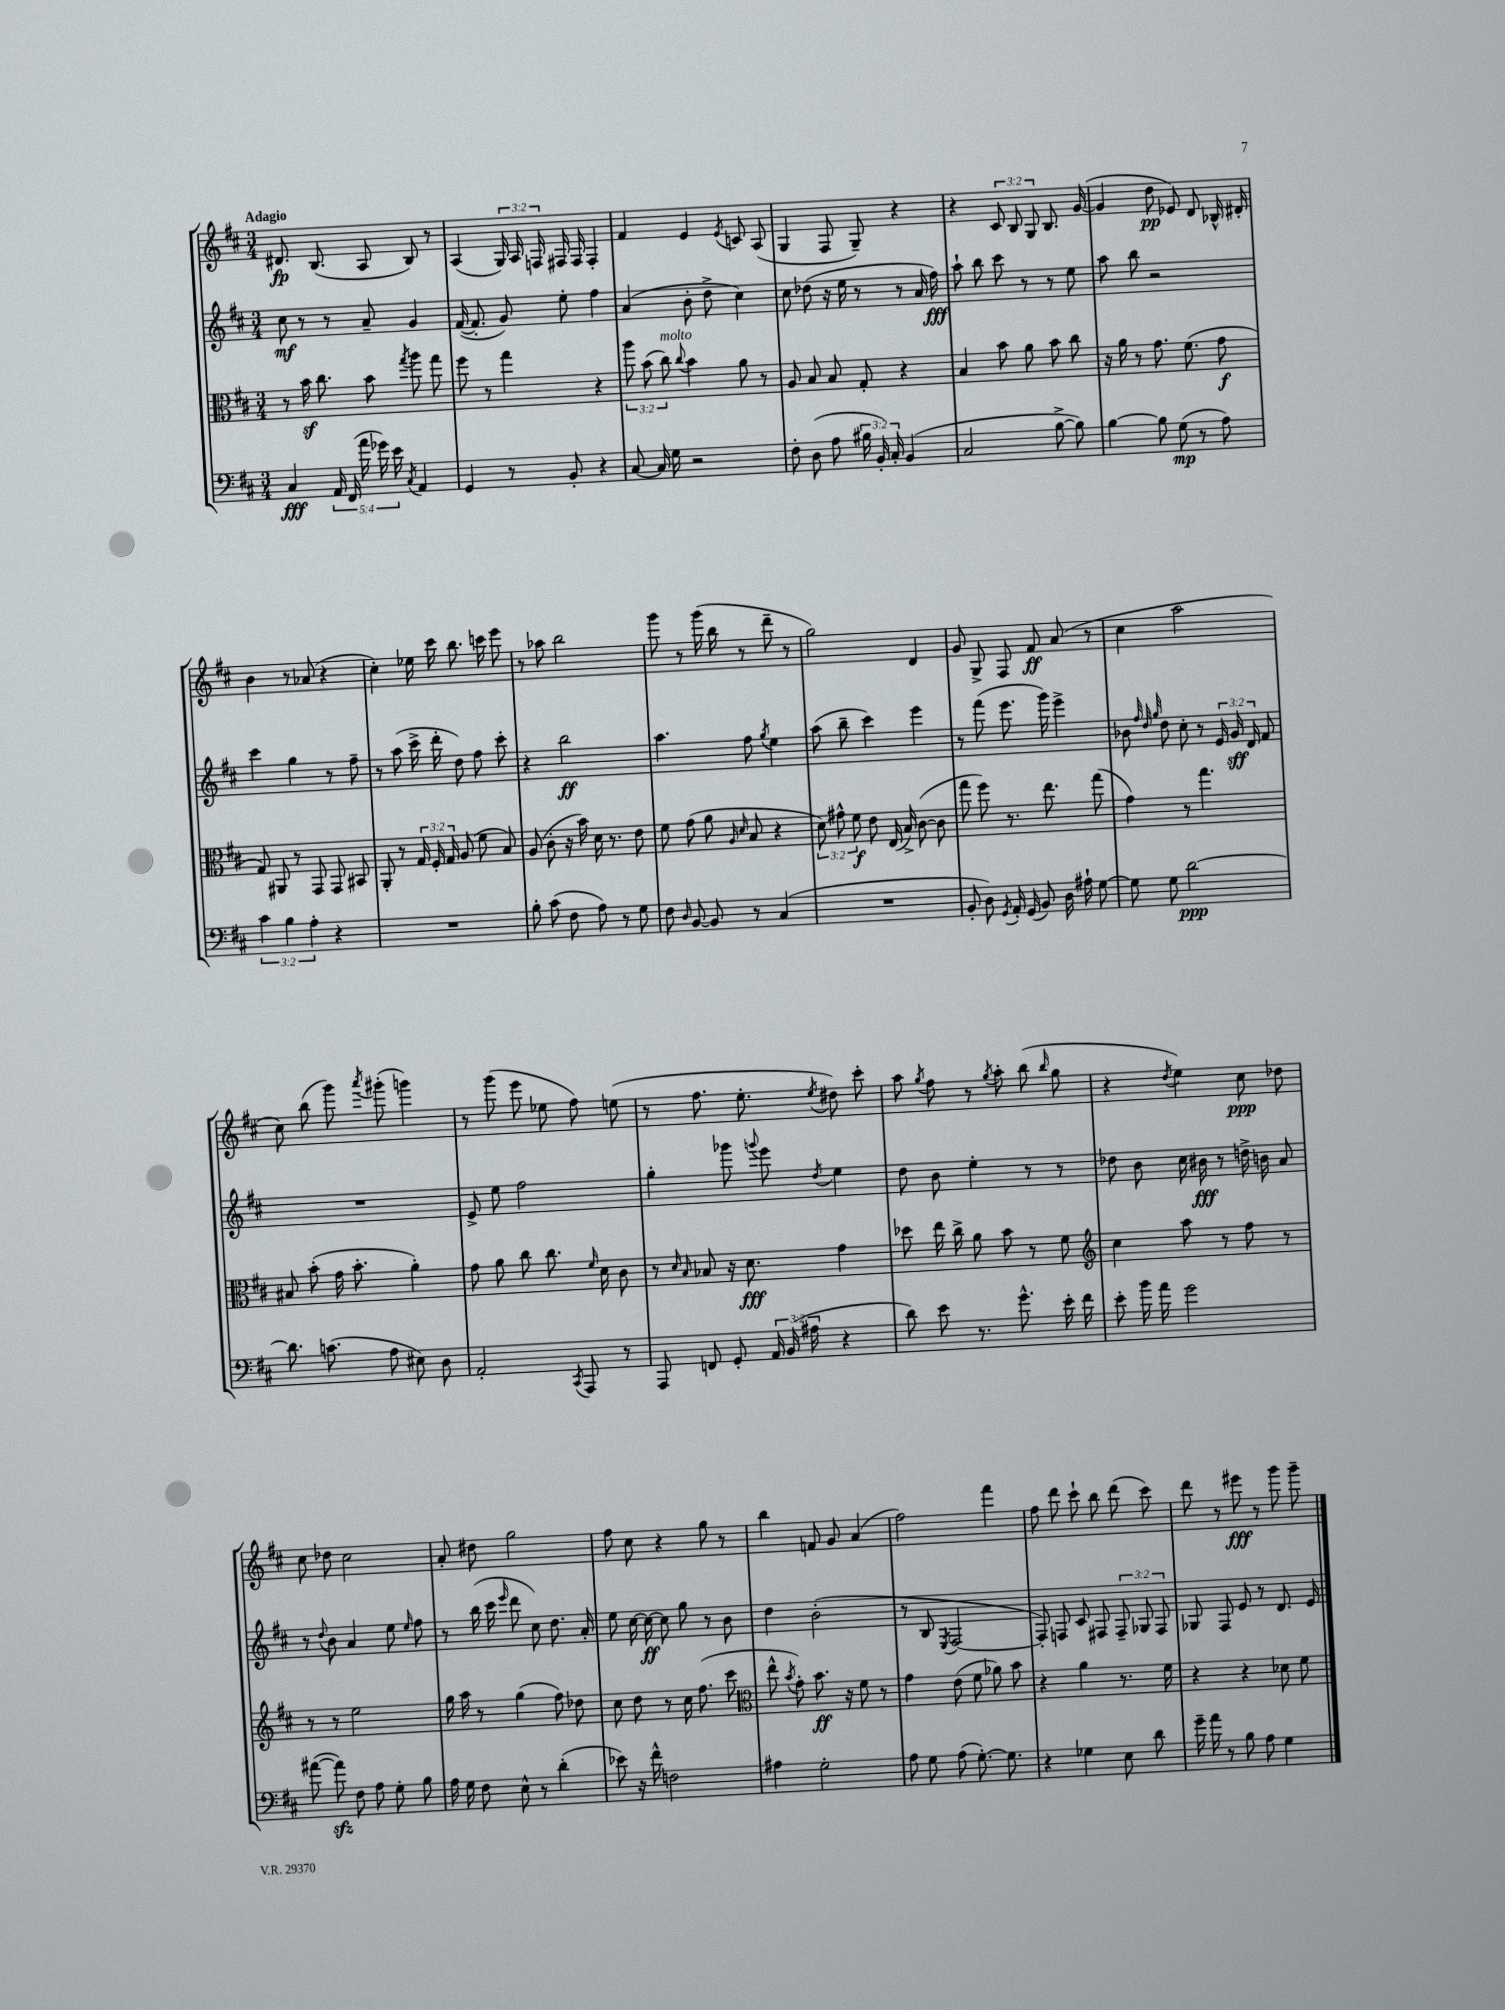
<<
\new StaffGroup <<
\new Staff = "s0" {
    \clef treble \key d \major \numericTimeSignature \time 3/4 \override Staff.TupletNumber.text = #tuplet-number::calc-fraction-text \tempo "Adagio"
    \autoBeamOff dis'8.\fp b8.( a8 b8) r8 |
    a4( \tuplet 3/2 { g16) a16 f16 } fis16 fis16 fis4-. |
    fis'4 e'4 \acciaccatura { e'8 } c'8 a8( |
    g4 fis8 g8--) r4 |
    r4 \tuplet 3/2 { cis'8 b8 g8 } b8. g'16~( |
    g'4 d''8\pp ees'8) d'8 bes16-^ dis'16-. |
    b'4 r8 aes'8( r4 |
    cis''4-.) ees''16 cis'''16 b''8. c'''16 e'''8 |
    r8 aes''8 b''2 |
    g'''8 r8 g'''16( b''16 r8 d'''8-- r8 |
    g''2) d'4 |
    g'8 g8-> fis8 fis'8\ff a'8( r8 |
    cis''4 a''2 |
    cis''8) b''8( g'''8) \acciaccatura { a'''8 } gis'''8-.( g'''4) |
    r8 g'''8( e'''8 ees''8 fis''8) e''8( |
    r8 fis''8. e''8.-. \acciaccatura { e''8 } dis''8) cis'''8-. |
    a''8 \acciaccatura { g''8 } fis''8 r8 \acciaccatura { g''8 } a''8-. b''8( \grace { b''16 } g''8 |
    r4 \acciaccatura { d''8 } e''4) cis''8\ppp des''8 |
    cis''8 des''8 cis''2 |
    a'8-. dis''8 g''2 |
    fis''8 cis''8 r4 g''8 r8 |
    b''4 f'8 g'8 a'4( |
    fis''2) fis'''4 |
    fis''8 d'''8 cis'''8-! b''8 d'''8( cis'''8) |
    d'''8 r8 eis'''8\fff r8 g'''8 g'''8-- \bar "|." |
}
\new Staff = "s1" {
    \clef treble \key d \major \numericTimeSignature \time 3/4 \override Staff.TupletNumber.text = #tuplet-number::calc-fraction-text
    \autoBeamOff cis''8\mf r8 r8 a'8-- g'4 |
    fis'16~( fis'8.-. g'8) e''8-. fis''4 |
    a'4( b'8-. d''8-> cis''4) |
    cis''8 des''8( r16 e''16 r8 r8 a'16 fis''16\fff) |
    a''8-! b''8 cis'''8 r8 r8 e''8 |
    a''8 b''8 r2 |
    cis'''4 g''4 r8 fis''8-- |
    r8 a''8( cis'''16-> d'''16-. d''8) fis''8 cis'''8-. |
    r4 b''2\ff |
    a''4. fis''8 \acciaccatura { g''8 } e''4 |
    a''8( b''8-- cis'''4) e'''4 |
    r8 fis'''8( e'''8. g'''16) e'''4-> |
    bes'8 \grace { fis''32 d''32 g''32 } d''8 cis''8-. r8 \tuplet 3/2 { e'16 g'16\sff d'16 } fis'8 |
    R2. |
    e'8-> e''8 fis''2 |
    g''4-. ges'''8 \appoggiatura { g'''8 } e'''8 \acciaccatura { d''8 } e''4 |
    d''8 b'8 e''4-. r8 r8 |
    des''8 b'8 cis''16 bis'16\fff r8 d''16-> b'16 a'8 |
    r8 \appoggiatura { d''8 } b'8 a'4 e''8 \grace { e''16 } fis''8 |
    r8 b''16( cis'''16 \grace { e'''16 } d'''8 cis''8) d''8. a'16-. |
    e''8 cis''16~ cis''16~\ff cis''8 g''8 r8 b'8 |
    d''4 b'2-.( |
    r8 b8 \acciaccatura { e8 } fis2~ |
    fis8-.) f8 cis'8 fis8 \tuplet 3/2 { fis8-- ges8 fis8 } |
    ges8 fis8 e'8 r8 d'8. e'16 \bar "|." |
}
\new Staff = "s2" {
    \clef alto \key d \major \numericTimeSignature \time 3/4 \override Staff.TupletNumber.text = #tuplet-number::calc-fraction-text
    \autoBeamOff r8 b'16\sf cis''8. b'8 \acciaccatura { g''8 } a''8 g''8 |
    fis''8 r8 g''4 r4 |
    \tuplet 3/2 { a''8 b'8( cis''8^\markup { \italic "molto" }) } \appoggiatura { cis''8 } b'4 a'8 r8 |
    a8 b8 b8 g8-. r4 |
    b4 b'8 a'8 b'8 cis''8 |
    r16 a'16 r8 g'8. fis'8.( g'8\f |
    g8) ais,8 r8 g,8 g,8 bis,8 |
    a,8-. r8 \tuplet 3/2 { g16 fis16-. g16 } a8( fis'8 b8) |
    a8( cis'8-. r16 b'16) d'16 r8. e'8 |
    fis'8 g'8( a'8 \grace { a16 d'16 } b8 r4 |
    \tuplet 3/2 { d'8) gis'8-^ fis'8\f } e'8 e16( b16->) cis'8~( cis'8 |
    g''8 fis''8) r8. e''8. g''8( |
    g'4) r8 g''4. |
    bis8 b'8-.( g'16 b'8.-. a'4-.) |
    g'8 a'8 cis''8 cis''8. \grace { fis'16 } d'16 cis'8 |
    r8 \grace { d'16 b16 } bes8 r16 d'8.\fff g'4 |
    des''8 e''16 cis''16-> a'8 b'8 r8 fis'8 |
    \clef treble cis''4 a''8 r8 fis''8 r8 |
    r8 r8 e''2 |
    g''16 a''16 r8 g''4( fis''8) des''8 |
    cis''8 d''8 r8 cis''16 fis''8.( cis'''8 |
    \clef alto e''8-^ \acciaccatura { b'8 } g'8-.) b'8.\ff r16 fis'8 r8 |
    g'4 e'8( fis'8 aes'8) b'8 |
    r4 a'4 r8. fis'16 |
    r4 r4 des'8 fis'8 \bar "|." |
}
\new Staff = "s3" {
    \clef bass \key d \major \numericTimeSignature \time 3/4 \override Staff.TupletNumber.text = #tuplet-number::calc-fraction-text
    \autoBeamOff cis4\fff \tuplet 5/4 { a,16 fis,16( a'16 ges'16) e'16 } \acciaccatura { cis8 } a,4 |
    g,4 r8 b,8-. r4 |
    cis8~ cis16 g16 r2 |
    fis8-. d8( a8 \tuplet 3/2 { bis16 b,16-.) cis16-. } b,4( |
    cis2 b8~-> b8) |
    b4~ b8 g8\mp( r8 a8) |
    \tuplet 3/2 { cis'4 b4 a4-. } r4 |
    R2. |
    b8-. cis'8( fis8 a8) r8 g8 |
    fis8 \grace { d16 } b,8~ b,8 r8 cis4( |
    R2. |
    b,8-. d8) \acciaccatura { g,8 } a,16-. g,16( b,8) d16 ais16-! g8~ |
    g8 g8 d'2~\ppp |
    d'8. c'8.( a8 eis8) d8 |
    a,2-. \acciaccatura { cis,8 } a,,8 r8 |
    a,,8 f,8 g,8-. \tuplet 3/2 { a,16 b,16( ais16 } r4 |
    d'8) e'8 r8. g'8.-^ e'16-. fis'16 |
    e'8-. b'16 a'16 g'2 |
    ais'8~( ais'8\sfz) fis8 a8 g8-. b8 |
    a16 g16 fis8 e8-^ r8 d'4-.( |
    ees'8) r16 fis'16-^ f2 |
    ais4 g2-. |
    a8 g8 a8( g8.~-.) g8. |
    r4 ges4 e8 d'8 |
    g'16-- a'16 r8 b8 a8 g4 \bar "|." |
}
>>
>>
\layout { \context { \Score \remove "Bar_number_engraver" } }
